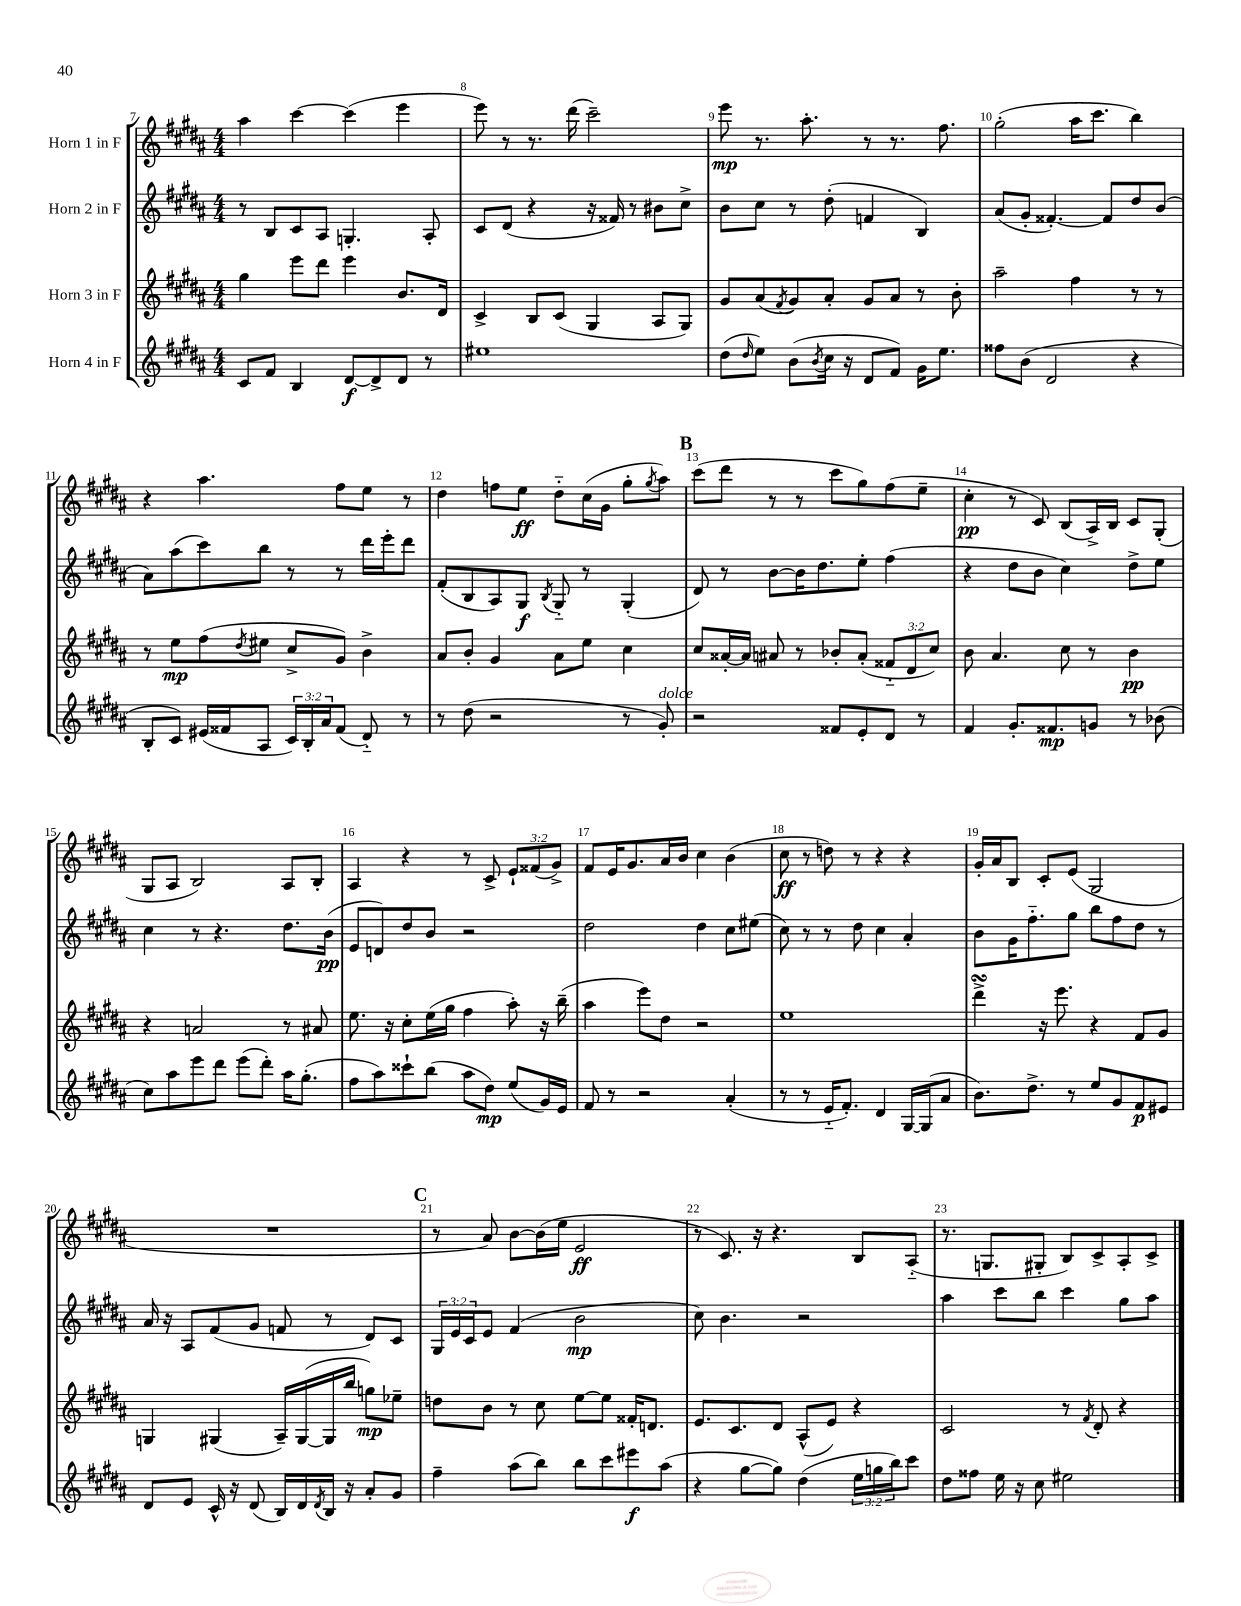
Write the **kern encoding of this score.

**kern	**kern	**kern	**kern
*staff4	*staff3	*staff2	*staff1
*clefG2	*clefG2	*clefG2	*clefG2
*k[f#c#g#d#a#]	*k[f#c#g#d#a#]	*k[f#c#g#d#a#]	*k[f#c#g#d#a#]
*M4/4	*M4/4	*M4/4	*M4/4
8c#	4gg#	8r	4aa#
8f#	.	8B	.
4B	8eee	8c#	[4ccc#
.	8ddd#	8A#	.
[8d#	4eee	4.G'	(4ccc#]
8d#^]	.	.	.
8d#	8.b	.	4eee
8r	.	8A#'	.
.	16d#	.	.
=	=	=	=
1ee#	4c#^	8c#	8eee)
.	.	(8d#	8r
.	8B	4r	8.r
.	(8c#	.	.
.	.	.	(16ddd#
.	4G#	16r	2ccc#~)
.	.	16f##)	.
.	.	8r	.
.	8A#	8b#	.
.	8G#)	8cc#^	.
=	=	=	=
(8dd#	8g#	8b	8eee
16qqdd#	.	.	.
8ee)	(8a#	8cc#	8.r
.	8qf#	.	.
(8b	8g#)	8r	.
.	.	.	8.aa#'
8qb	.	.	.
16cc#	8a#'	(8dd#'	.
16r	.	.	.
8d#	8g#	4f	8r
8f#)	8a#	.	8.r
16g#	8r	4B)	.
8.ee	.	.	8.ff#
.	8b'	.	.
=	=	=	=
8ff##	2aa#~	(8a#	(2gg#'
(8b	.	8g#'	.
2d#	.	[4.f##')	.
.	4ff#	.	16aa#
.	.	.	8.ccc#
.	.	8f##]	.
4r	8r	8dd#	4bb)
.	8r	(8b	.
=	=	=	=
8B'	8r	8a#)	4r
8c#)	8ee	(8aa#	.
(16e#	(8ff#	8ccc#)	4.aa#
16f##	.	.	.
.	8qdd#	.	.
8A#	8ee#	8bb	.
24c#)	8cc#^	8r	.
24B'	.	.	.
24a#	.	.	.
(8f##	8g#)	8r	8ff#
8d#'~)	4b^	16ddd#	8ee
.	.	16eee'	.
8r	.	8ddd#	8r
=	=	=	=
8r	8a#	(8f#'	4dd#
(8dd#	8b'	8B	.
2r	4g#	8A#)	8ff
.	.	8G#	8ee
.	.	8qB	.
.	8a#	8G#'~	8dd#'~
.	8ee	8r	(16cc#
.	.	.	16g#
8r	4cc#	(4G#'	8gg#'
.	.	.	8qgg#
8g#')	.	.	8aa#)
=	=	=	=
2r	8cc#	8d#)	(8ccc#
.	[16a##'	8r	8ddd#
.	16a##]	.	.
.	8a#	[8b	8r
.	8r	16b]	8r
.	.	8.dd#	.
8f##	8b-'	.	8ccc#
8e'	(8a#'	8ee'	8gg#)
8d#	12f##'~	(4ff#	(8ff#
.	12d#	.	.
8r	.	.	8ee~
.	12cc#)	.	.
=	=	=	=
4f#	8b	4r	4cc#'
.	4.a#	.	.
8.g#'	.	8dd#	8r
.	.	8b	8c#)
8.f##	.	.	.
.	8cc#	4cc#)	(8B
8g	8r	.	16A#^)
.	.	.	16B
8r	4b	8dd#^	8c#
(8b-	.	8ee	(8G#'
=	=	=	=
8cc#)	4r	4cc#	8G#
8aa#	.	.	8A#
8eee	2a	8r	2B)
8ddd#	.	4.r	.
(8eee	.	.	.
8ddd#')	.	.	.
16aa#	8r	8.dd#	8A#
(8.gg#'	.	.	.
.	8a#	.	8B'
.	.	(16b	.
=	=	=	=
8ff#	8.ee	8e	4A#
8aa#)	.	8d)	.
.	16r	.	.
8ccc##`	8cc#'	8dd#	4r
(8bb	(16ee	8b	.
.	16gg#	.	.
8aa#	4ff#	2r	8r
8dd#)	.	.	8c#^
(8ee	8aa#')	.	12e`
.	.	.	(12f##
16g#)	16r	.	.
.	.	.	12g#^)
16e	(16bb~	.	.
=	=	=	=
8f#	4aa#	2dd#	8f#
8r	.	.	16e
.	.	.	8.g#
2r	8eee)	.	.
.	8dd#	.	16a#
.	.	.	16b
.	2r	4dd#	4cc#
(4a#'	.	8cc#	(4b
.	.	(8ee#	.
=	=	=	=
8r	1ee	8cc#)	8cc#
8r	.	8r	8r
16e'~	.	8r	8dd)
8.f#')	.	.	.
.	.	8dd#	8r
4d#	.	4cc#	4r
[16G#	.	4a#'	4r
(16G#]	.	.	.
8a#	.	.	.
=	=	=	=
8.b)	4ddd#^	8b	16g#'
.	.	.	16a#
.	.	16g#	8B
8.dd#^	.	8.ff#'~	.
.	16r	.	8c#'
.	8.eee	.	.
8r	.	8gg#	(8e
8ee	4r	8bb	2G#
8g#	.	8ff#	.
8f#	8f#	8dd#	.
8e#	8g#	8r	.
=	=	=	=
8d#	4G	16a#	1r
.	.	16r	.
8e	.	8A#	.
16c#^^	(4G#	(8f#	.
16r	.	.	.
(8d#	.	8g#	.
16B)	16A#~)	8f	.
16d#	([16G#	.	.
8qd#	.	.	.
16B	16G#]	8r	.
16r	16bb	.	.
8a#'	8gg)	8d#)	.
8g#	8ee-~	8c#	.
=	=	=	=
4ff#~	8dd	24G#	8r
.	.	24e	.
.	.	24c#	.
.	8b	8e	8a#)
(8aa#	8r	(4f#	[8b
8bb)	8cc#	.	(16b]
.	.	.	16ee
8bb	[8ee	2b	2e
8ccc#	8ee]	.	.
8eee#	16f##'	.	.
.	8.d	.	.
(8aa#	.	.	.
=	=	=	=
4r	8.e	8cc#)	8r
.	.	4.b	8.c#)
.	8.c#	.	.
[8gg#	.	.	.
.	.	.	16r
8gg#])	8d#	.	4.r
(4dd#	(8A#^^	2r	.
.	8e)	.	.
24ee	4r	.	8B
24gg	.	.	.
24bb)	.	.	.
8ccc#	.	.	(8A#'~
=	=	=	=
8dd#	2c#	4aa#	8.r
8ff##	.	.	.
.	.	.	8.G
16ee	.	8ccc#	.
16r	.	.	.
8cc#	.	8bb	8G#'
2ee#	8r	4ccc#	8B)
.	8qf#	.	.
.	8d#'	.	8c#^
.	4r	8gg#	8A#'
.	.	8aa#	8c#^
==	==	==	==
*-	*-	*-	*-
